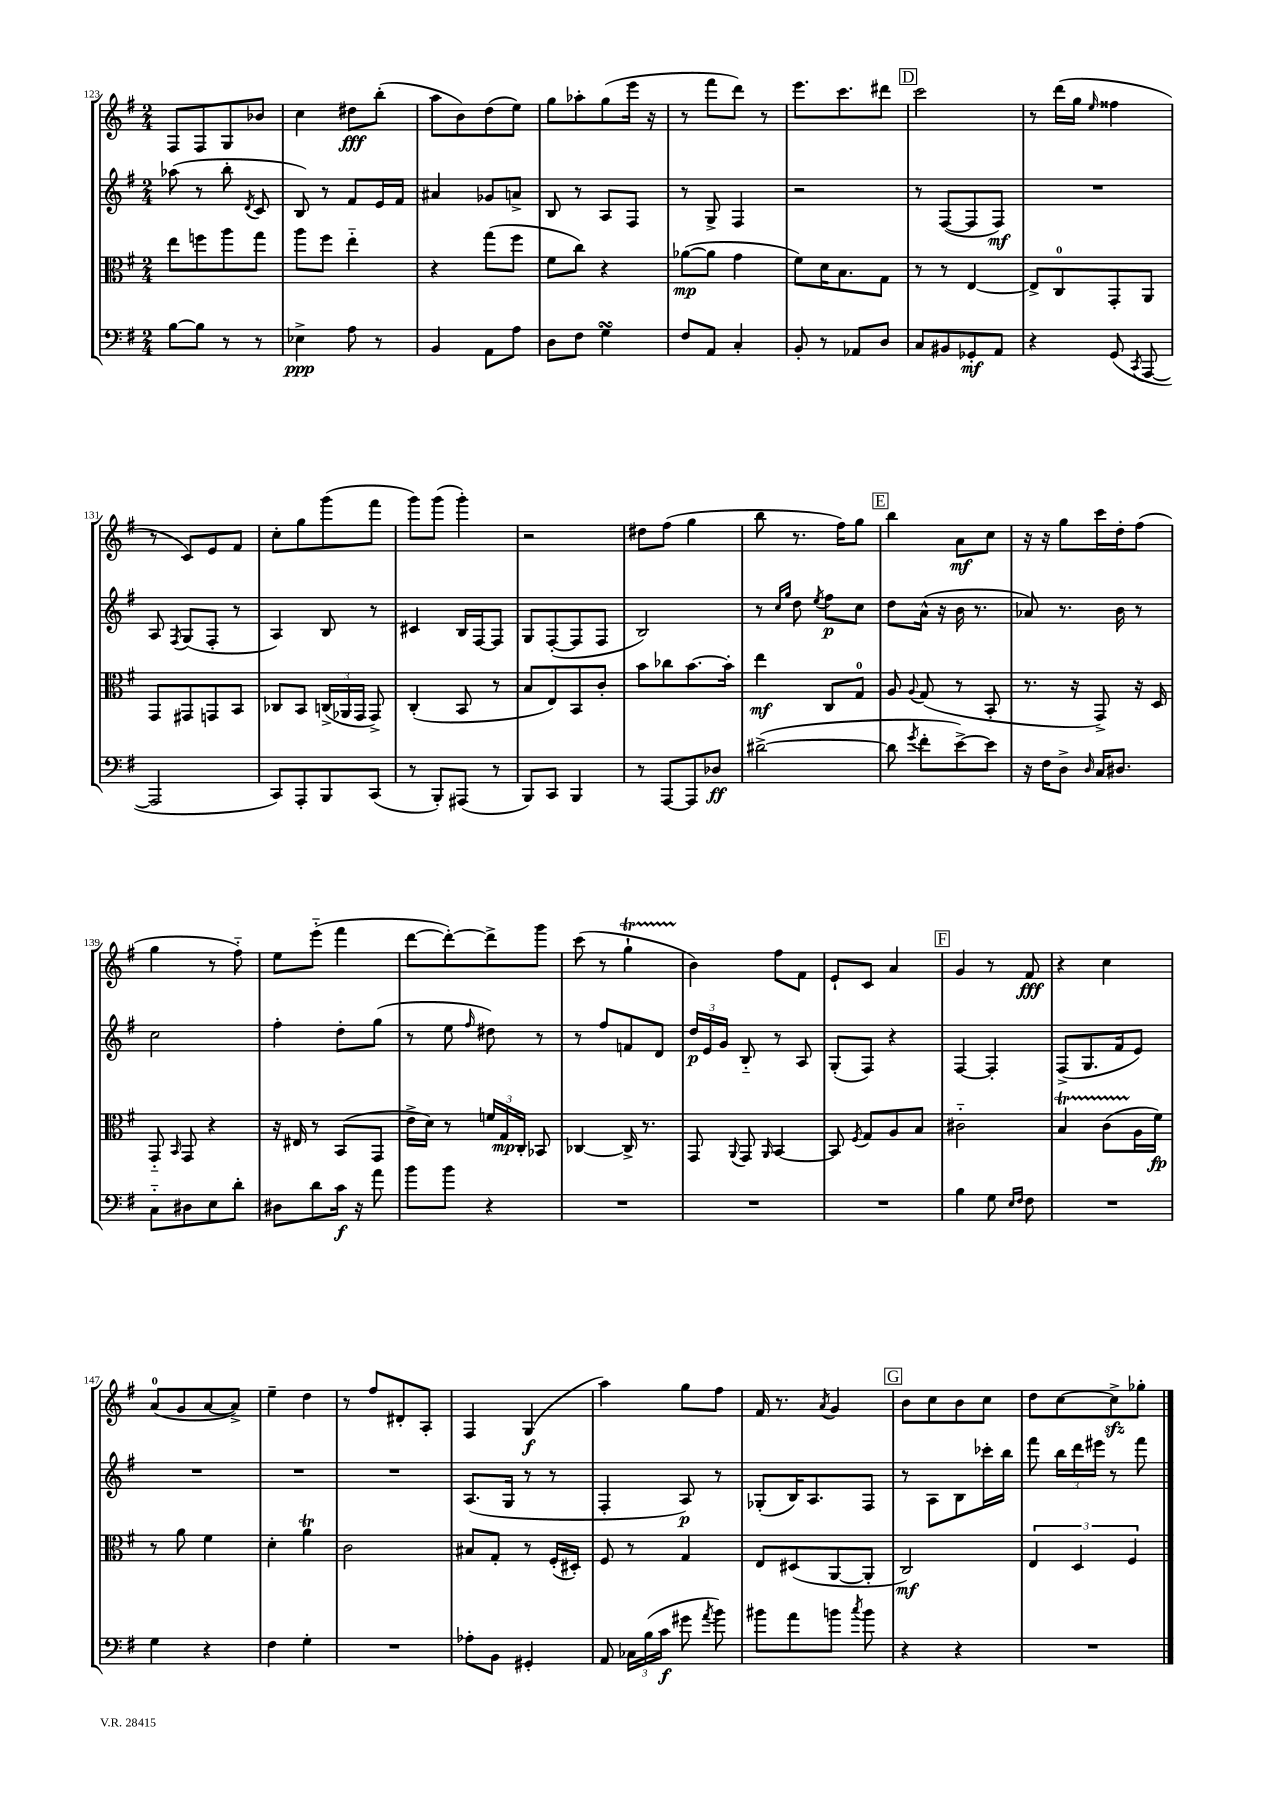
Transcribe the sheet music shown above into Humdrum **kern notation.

**kern	**kern	**kern	**kern
*staff4	*staff3	*staff2	*staff1
*clefF4	*clefC3	*clefG2	*clefG2
*k[f#]	*k[f#]	*k[f#]	*k[f#]
*M2/4	*M2/4	*M2/4	*M2/4
[8B	8ee	(8aa-	8F#
8B]	8ff	8r	8F#
8r	8aa	8bb'	8G
.	.	8qd	.
8r	8gg	8c	8b-
=	=	=	=
4E-^	8aa	8B)	4cc
.	8ff#	8r	.
8A	4ee'~	8f#	8dd#
8r	.	16e	(8bb'
.	.	16f#	.
=	=	=	=
4BB	4r	4a#	8aa
.	.	.	8b)
8AA	(8gg	8g-	(8dd
8A	8ff#	8a^	8ee)
=	=	=	=
8D	8f#	8B	8gg
8F#	8cc)	8r	8aa-'
4G	4r	8A	(8gg
.	.	8F#	16eee
.	.	.	16r
=	=	=	=
8F#	([8a-	8r	8r
8AA	8a-]	8G^	8fff#
4C'	4g	4F#	8ddd)
.	.	.	8r
=	=	=	=
8BB'	8f#)	2r	8.eee
8r	16d	.	.
.	8.B	.	8.ccc
8AA-	.	.	.
8D	8G	.	8ddd#
=	=	=	=
8C	8r	8r	2ccc
8BB#	8r	([8F#	.
8GG-'	[4E	8F#]	.
8AA	.	8F#)	.
=	=	=	=
4r	8E^]	2r	8r
.	8C	.	(16ddd
.	.	.	16gg
.	.	.	16qqee
(8GG	8GG'	.	4ff##
8qCC	.	.	.
[8AAA	8AA	.	.
=	=	=	=
2AAA]	8GG	8A	8r
.	.	8qF#	.
.	8GG#	(8G	8c)
.	8GG	8F#'	8e
.	8BB	8r	8f#
=	=	=	=
8CC)	8C-	4A)	8cc'
8AAA'	8BB	.	8gg
8BBB	(24C^	8B	(8ggg
.	24AA-	.	.
.	24GG	.	.
(8CC	8GG^)	8r	8fff#
=	=	=	=
8r	(4C'	4c#	8ggg)
8BBB')	.	.	(8ggg
(8AAA#	8BB	16B	4ggg')
.	.	[16F#	.
8r	8r	8F#]	.
=	=	=	=
8BBB)	8B	8G	2r
8CC	8E)	([8F#'	.
4BBB	8BB	8F#]	.
.	8c'	8F#	.
=	=	=	=
8r	8b	2B)	8dd#
[8AAA	8cc-	.	(8ff#
8AAA]	[8.b	.	4gg
8D-	.	.	.
.	16b']	.	.
=	=	=	=
([2d#^	4ee	8r	8bb
.	.	16qqcc	.
.	.	16qqgg	.
.	.	8dd	8.r
.	.	8qee	.
.	8C	8ff#	.
.	.	.	16ff#)
.	8G	8cc	8gg
=	=	=	=
8d#]	8A	8dd	4bb
8qg	8qqA	.	.
8f#'	(8G	(16a^^	.
.	.	16r	.
[8e^)	8r	16b	8a
.	.	8.r	.
8e]	8BB'	.	8cc
=	=	=	=
16r	8.r	8a-)	16r
16F#	.	.	16r
8D^	.	8.r	8gg
.	16r	.	.
16qqD	.	.	.
16C	8GG^)	.	16ccc
8.D#	.	16b	16dd'
.	16r	8r	(8ff#
.	16D	.	.
=	=	=	=
8C'~	8GG'~	2cc	4gg
.	16qqBB	.	.
8D#	8GG	.	.
8E	4r	.	8r
8d'	.	.	8ff#'~)
=	=	=	=
8D#	16r	4ff#'	8ee
.	16E#	.	.
8d	8r	.	(8eee'~
16c	(8BB	8dd'	4fff#
16r	.	.	.
8a	8GG	(8gg	.
=	=	=	=
8b	16e^	8r	[8ddd
.	16d)	.	.
8b	8r	8ee	8ddd'_)
.	.	16qqff#	.
4r	24f	8dd#)	8ddd^]
.	24G	.	.
.	24C'	.	.
.	8BB-	8r	8ggg
=	=	=	=
2r	[4C-	8r	(8ccc
.	.	8ff#	8r
.	16C-^]	8f	4gg`
.	8.r	.	.
.	.	8d	.
=	=	=	=
2r	8GG	24dd	4b)
.	.	24e	.
.	.	24g	.
.	8qqAA	.	.
.	8GG	8B'~	.
.	16qqAA	.	.
.	[4BB	8r	8ff#
.	.	8A	8f#
=	=	=	=
2r	8BB]	(8G'	8e`
.	8qF#	.	.
.	8G	8F#)	8c
.	8A	4r	4a
.	8B	.	.
=	=	=	=
4B	2c#'~	[4F#	4g
8G	.	4F#']	8r
16qqE	.	.	.
16qqF#	.	.	.
8F#	.	.	8f#
=	=	=	=
2r	4B	(8F#^	4r
.	.	8.G	.
.	(8c	.	4cc
.	.	16f#	.
.	16A	8e)	.
.	16f#)	.	.
=	=	=	=
4G	8r	2r	(8a
.	8a	.	8g
4r	4f#	.	[8a
.	.	.	8a^])
=	=	=	=
4F#	4d'	2r	4ee~
4G'	4a	.	4dd
=	=	=	=
2r	2c	2r	8r
.	.	.	8ff#
.	.	.	8d#'
.	.	.	8A'
=	=	=	=
8A-'	8B#	(8.A	4F#
8BB	8G'	.	.
.	.	16G	.
4GG#'	8r	8r	(4G
.	(16F#'	8r	.
.	16D#')	.	.
=	=	=	=
8AA	8F#	4F#'	4aa)
24C-	8r	.	.
(24B	.	.	.
24c	.	.	.
8g#	4G	8A)	8gg
8qa	.	.	.
8b)	.	8r	8ff#
=	=	=	=
8b#	8E	(8G-'	16f#
.	.	.	8.r
8a	(8D#	16B)	.
.	.	8.A	.
.	.	.	8qa
8b	[8AA	.	4g
8qcc	.	.	.
8b	8AA']	8F#	.
=	=	=	=
4r	2C)	8r	8b
.	.	8A	8cc
4r	.	8B	8b
.	.	16ccc-'	8cc
.	.	16bb	.
=	=	=	=
2r	6E	8fff#	8dd
.	.	24bb	[8cc
.	6D	24ddd	.
.	.	24eee#	.
.	.	8r	8cc^]
.	6F#	.	.
.	.	8fff#	8gg-'
==	==	==	==
*-	*-	*-	*-
